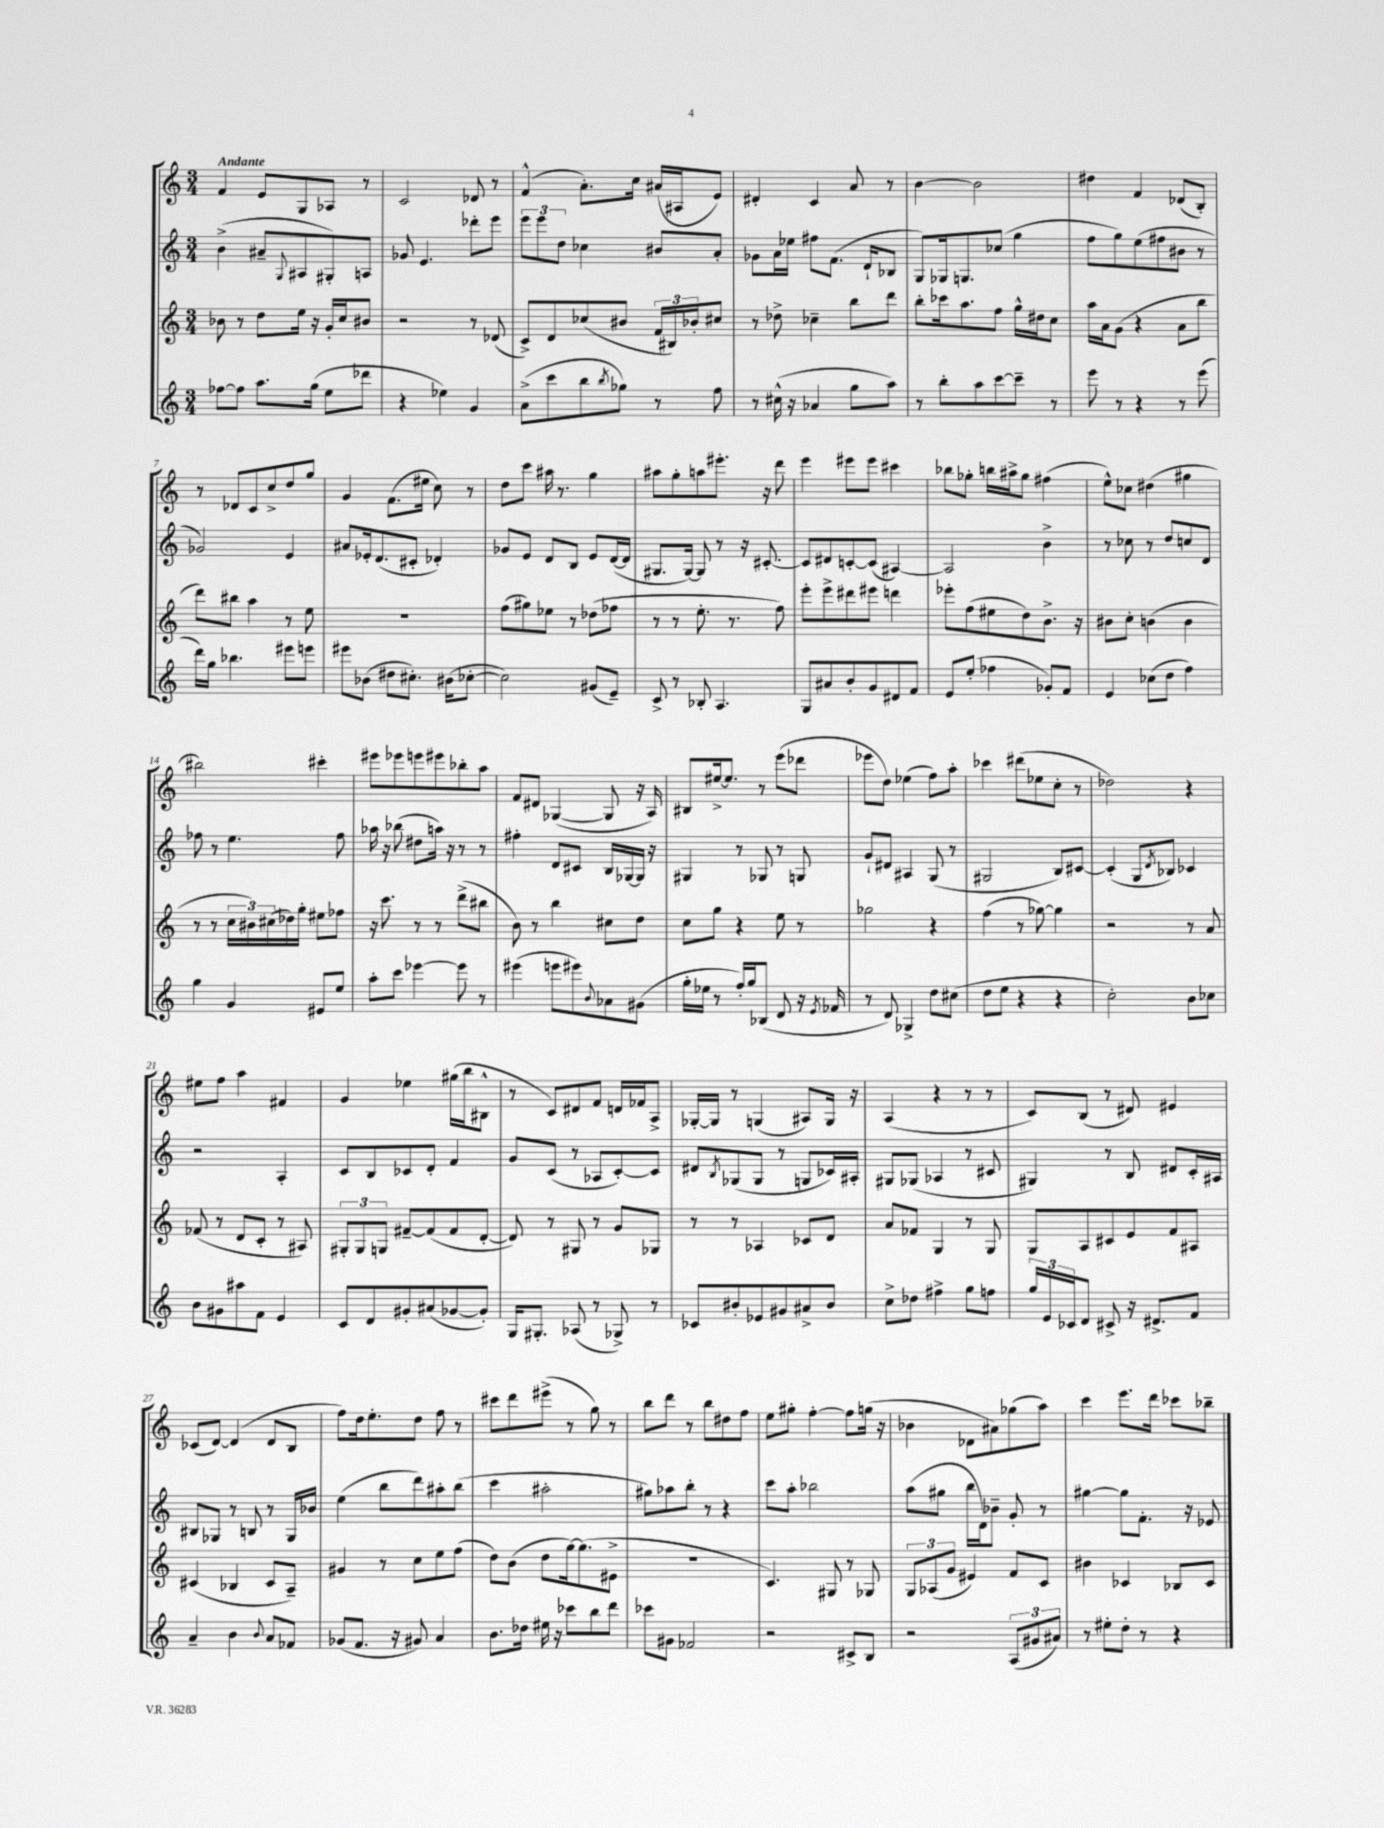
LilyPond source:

<<
\new StaffGroup <<
\new Staff = "s0" {
    \clef treble \key c \major \numericTimeSignature \time 3/4 \tempo "Andante"
    f'4 e'8 g8 aes8 r8 |
    c'2 des'8 r8 |
    f'4-^( a'8.-.) c''16 ais'16( ais16 e'8) |
    dis'4-. c'4 a'8 r8 |
    b'4~ b'2 |
    dis''4 f'4 des'8( b8-.) |
    r8 des'8 c'8 c''8-> d''8 g''8 |
    g'4 f'8.( eis''16 c''8) r8 |
    d''8 c'''8 ais''16 r8. g''4 |
    ais''8 g''8-. a''8 eis'''8.-. r16 d'''8 |
    e'''4 eis'''8 eis'''8 cis'''4 |
    bes''8 ges''8-. b''16 ais''16-> ges''8 fis''4( |
    e''8-^) ces''8 dis''4( gis''4 |
    bis''2) cis'''4-. |
    eis'''8 ees'''8 e'''8 eis'''8 bes''8-. a''8 |
    f'8 dis'8 ges4~( ges8 r16 a16) |
    bis8 eis''16~-> eis''8. r8 e'''8( des'''8 |
    ees'''8 d''8) ees''4( f''8) a''8-. |
    ces'''4 dis'''8( ees''8 c''8-. r8 |
    des''2) r4 |
    eis''8 f''8 a''4 fis'4 |
    g'4 ees''4 gis''16( b''16 bis8-^ |
    r8 c'8) dis'8 f'8 d'16 fes'16 a8-> |
    ges16~-. ges16 r8 g4( ais8) g16 r16 |
    a4( r4 r8 r8 |
    c'8) b8( r8 dis'8) eis'4 |
    ces'8( d'8~) d'4( d'8 b8 |
    f''8) d''16 e''8.-. d''8 f''8 r8 |
    cis'''8 d'''8 eis'''8->( r8 g''8) r8 |
    b''8 d'''8 r8 b''8 dis''8 f''8 |
    e''8 gis''8-. f''4~-. f''8 g''16( r16 |
    bes'4 des'8 ais'8) ges''8( a''8) |
    c'''4 e'''8. d'''16 ces'''8 bes''8-- \bar "|." |
}
\new Staff = "s1" {
    \clef treble \key c \major \numericTimeSignature \time 3/4
    b'4->( ais'8-- \appoggiatura { g8 } ais8 gis8-.) a8 |
    ges'8 e'4. des'''8-. e'''8 |
    \tuplet 3/2 { e'''8 e'''8 d''8 } ces''4 bis'8 a'8-. |
    ges'8 a'16 ees''16 fis''8 f'8.( d'16-! bes8 |
    g8) ges16 g8. ces''8( g''4 |
    f''8 g''8) e''8( fis''8 bis'8 r8 |
    ges'2) e'4 |
    ais'8 ees'16-. d'8.( cis'8-. des'4-.) |
    ges'8 e'8 d'8 b8 e'8 d'16~( d'16 |
    gis8. gis16~) gis8 r8 r16 cis'8.~-. |
    cis'8 dis'8 c'8~-. c'8( ais4~) |
    ais2 b'4-> |
    r8 ces''8 r8 d''8 c''8 d'8 |
    fes''8 r8 e''4. fes''8 |
    aes''16 r16 bes''8( dis''8 a''16) r16 r8 r8 |
    fis''4-. d'8 cis'8 b16 ges16~ ges16 r16 |
    gis4 r8 ges8 r8 g8 |
    g'8-! dis'8 ais4 g8( r8 |
    gis2 b8) cis'8~ |
    cis'4-.( g8 \acciaccatura { d'8 } bes8) ces'4 |
    r2 a4-. |
    c'8 b8 ces'8 d'8-. f'4 |
    g'8 c'8( r8 aes8 c'8~-.) c'8 |
    dis'8 \acciaccatura { b8 } ges8( ges8 r8 g8 ces'16) ais16-. |
    gis8 ges8( aes4 r8 cis'8 |
    gis4) r8 b8 dis'8 c'16-. ais16 |
    bis8 ges8 r8 b8 r8 ges16 bes'16 |
    e''4( b''8 d'''8) ais''8-. b''8( |
    c'''4 ais''2-. |
    gis''8) aes''8 b''8-. r8 r4 |
    c'''8 a''8-. bes''2 |
    a''8( gis''8 b''16 d'16) bes'8-- g'8-. r8 |
    gis''4~ gis''8 f'8.-. r16 ees'8 \bar "|." |
}
\new Staff = "s2" {
    \clef treble \key c \major \numericTimeSignature \time 3/4
    bes'8 r8 d''8 e''16 r16 g'16-. c''16 bis'8 |
    r2 r8 des'8( |
    c'8->) d'8 ces''8( bis'8 \tuplet 3/2 { f'16 bis16) bes'16-. } cis''8 |
    r8 des''8-> ces''4-- b''8 d'''8 |
    b''8-. ces'''16 a''8. f''8 g''16-^ dis''16 c''8 |
    a''16 a'16 g'8( r4 a'8 b''8 |
    d'''8) bis''8 a''4 r8 e''8 |
    R2. |
    f''8( gis''8) ees''8 r8 des''8( fes''8 |
    r8 r8 e''8.-. r8. f''8) |
    e'''8-. e'''8-> dis'''8 eis'''8 d'''4 |
    ees'''8-. f''8( eis''8 d''8) b'8.-> r16 |
    bis'8 c''8-. b'4( b'4 |
    r8 r8 \tuplet 3/2 { c''16 bis'16) cis''16( } des''16) g''16-. eis''8 fes''8 |
    r16 c'''8. r8 r8 d'''8->( bis''8 |
    b'8) r8 b''4 cis''8 d''8 |
    c''8 g''8 r4 e''8 r8 |
    ges''2 r4 |
    f''4( r8 ges''8~) ges''4 |
    r2 r8 a'8 |
    fes'8( r8 d'8 c'8-. r8 ais8) |
    \tuplet 3/2 { gis8-. gis8 g8 } fis'8~-- fis'8( fis'8 d'8~-. |
    d'8) r8 gis8 r8 g'8 ges8 |
    r8 r8 aes4 ces'8 d'8 |
    a'8 fes'8 g4 r8 g8 |
    g8 a8 cis'8 e'8 f'8 ais8 |
    cis'4( bes4 cis'8 a8--) |
    gis'4 r8 c''8 e''8 f''8( |
    d''8) b'8( d''8 g''16~) g''8.( eis'8-> |
    R2. |
    c'4.) gis8 r8 ges8 |
    \tuplet 3/2 { g8 aes8( g'8 } eis'4) f'8 c'8 |
    bis'4 ces'4 bes8 ces'8 \bar "|." |
}
\new Staff = "s3" {
    \clef treble \key c \major \numericTimeSignature \time 3/4
    fes''8~ fes''8 a''8. g''16( e''8 des'''8 |
    r4 ees''4) g'4 |
    a'8->( c'''8 b''8 \acciaccatura { b''8 } ges''8) r8 f''8 |
    r8 cis''16-^( r16 aes'4 g''8 a''8) |
    r8 b''8-. a''8 c'''8~ c'''8-- r8 |
    e'''8 r8 r4 r8 e'''8( |
    d'''16) g''16 bes''4. eis'''8 e'''8 |
    eis'''8 bes'8( dis''8 cis''8.-.) bis'16( ces''8~-. |
    ces''2) gis'8( e'8--) |
    c'8-> r8 bes8-. a4. |
    g8 ais'8 b'8-. g'8 dis'8 f'8 |
    e'8 e''8-.( fes''4 ges'8-.) f'8 |
    e'4 ces''8( d''8 f''4) |
    g''4 g'4 eis'8 e''8 |
    a''8-. c'''8 ees'''4~ ees'''8 r8 |
    eis'''4( e'''8 eis'''8) \appoggiatura { b'8 } aes'8 gis'8( |
    g''16-. ees''16 r8 f''16-.) g''16 bes8( d'8 r16 \acciaccatura { e'8 } fes'16 |
    r8 d'8) ges4-> d''8 cis''8( |
    d''8 e''8 r4 r4 |
    c''2-.) b'8 ces''8 |
    b'8 gis'8 ais''8 f'8 e'4 |
    c'8 d'8 gis'8-. ais'8( ges'8~ ges'8-.) |
    g16 gis8.-. aes8( r8 ges8->) r8 |
    ces'8 bis'8-. ees'8 gis'8 ais'8-> bis'8 |
    c''8-> des''8 fis''4-> g''8 f''8 |
    \tuplet 3/2 { g''16 e'16 ces'16 } d'8 cis'8-> r16 dis'8.-> f'8 |
    a'4-- b'4 \appoggiatura { b'8 } a'8 fes'8 |
    ges'8( f'8. r16 gis'8) a'4 |
    b'8. des''16 eis''16 r16 ces'''8 b''8 d'''8 |
    ces'''8 gis'8 fes'2 |
    r2 cis'8-> b8 |
    r2 \tuplet 3/2 { a8( gis'8 ais'8) } |
    r8 eis''8-. d''8-. r8 r4 \bar "|." |
}
>>
>>
